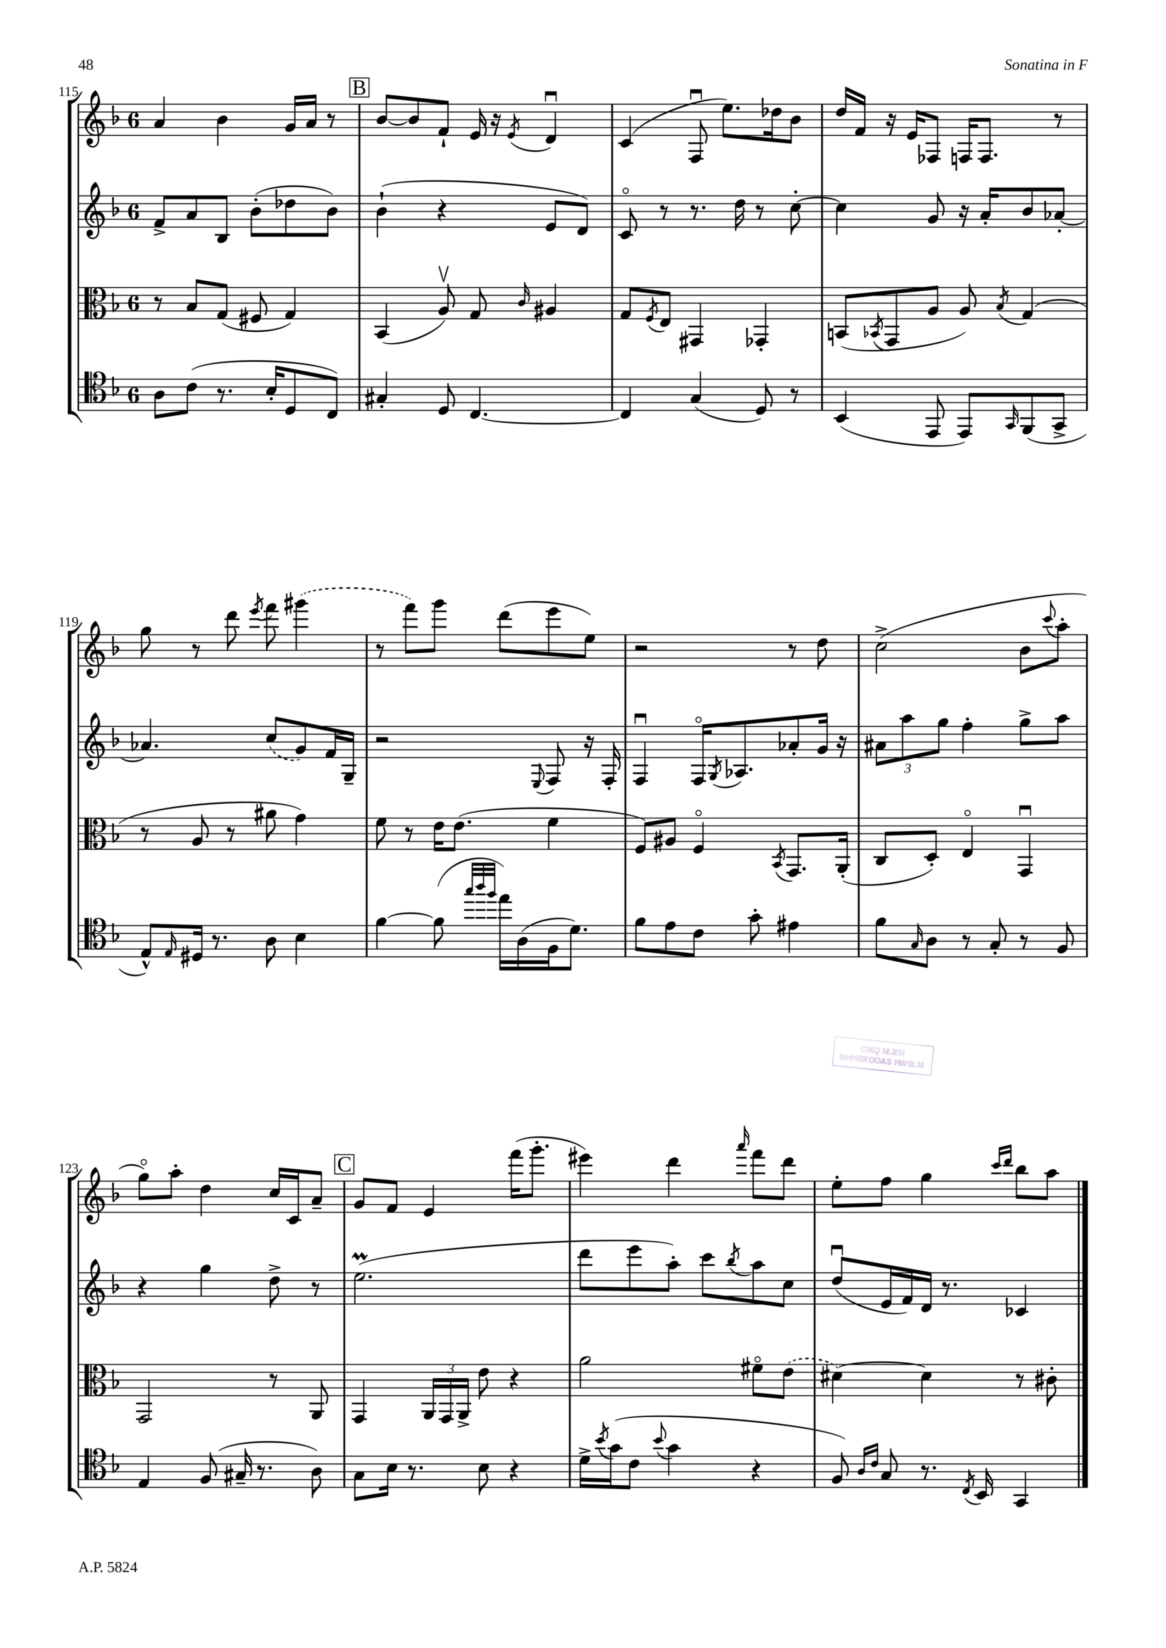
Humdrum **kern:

**kern	**kern	**kern	**kern
*staff4	*staff3	*staff2	*staff1
*clefC4	*clefC3	*clefG2	*clefG2
*k[b-]	*k[b-]	*k[b-]	*k[b-]
*M6/8	*M6/8	*M6/8	*M6/8
8A\L	8r	8f^/L	4a/
(8c\J	8B-/L	8a/	.
8.r	(8G/J	8B-/J	4b-\
.	8F#/	(8b-'\L	.
16B-'/LK	.	.	.
8D/	4G/)	8dd-\	16g/LL
.	.	.	16a/JJ
8C/J)	.	8b-\J)	8r
=	=	=	=
4G#'/	(4BB-/	(4b-`\	[8b-/L
.	.	.	8b-/]
8D/	8Av/)	4r	8f`/J
[4.C/	8G/	.	16e/
.	.	.	16r
.	16qqc/	.	8qe/
.	4A#/	8e/L	4du/
.	.	8d/J)	.
=	=	=	=
4C/]	8G/L	8co/	(4c/
.	8qF/	.	.
.	8E/J	8r	.
(4G/	4GG#/	8.r	8Fu/
.	.	.	8.ee\L)
.	.	16dd\	.
8D/)	4GG-'/	8r	.
.	.	.	16dd-\k
8r	.	[8cc'\	8b-\J
=	=	=	=
(4BB-/	(8BB/L	4cc\]	16dd/LL
.	.	.	16f/JJ
.	8qBB-/	.	.
.	8GG/	.	16r
.	.	.	16e/LK
8EE/	8A/J	8g/	8F-/J
8EE/L)	8A/)	16r	16F/LK
.	.	16a'/LK	8.F/J
16qqGG/	8qB-/	.	.
(8FF/	(4G/	8b-/	.
8GG^/J	.	[8a-'/J	8r
=	=	=	=
8E^^/L)	8r	4.a-/]	8gg\
16qqE/	.	.	.
16D#/Jk	8A/	.	8r
8.r	.	.	.
.	8r	.	8ddd\
.	.	.	8qeee/
8A\	8a#\	(8cc/L	8fff\
4B-\	4g\)	8g/)	(4ggg#\
.	.	16f/L	.
.	.	16G~/JJ	.
=	=	=	=
[4f\	8f\	2r	8r
.	8r	.	8fff\L)
(8f\]	16e\LK	.	8ggg\J
.	(8.e\J	.	.
32qqgg/LLL	.	.	.
32qqaa/	.	.	.
32qqff/JJJ	.	.	.
16ee\LL)	.	.	(8ddd\L
(16A\	.	.	.
.	.	8qqE/	.
16F\J	4f\	8F/	8eee\
8.d\J)	.	.	.
.	.	16r	8ee\J)
.	.	16F'/	.
=	=	=	=
8f\L	8F/L)	4Fu/	2r
8e\	8A#/J	.	.
8c\J	4Fo/	16Fo/LK	.
.	.	8qG/	.
.	.	8.A-/	.
8g'\	.	.	.
.	8qBB-/	.	.
4e#\	8.GG/L	8a-'/	8r
.	.	16g/Jk	8dd\
.	(16AA'/Jk	16r	.
=	=	=	=
8f\L	8C/L	12a#\L	(2cc^\
.	.	12aa\	.
16qqG/	.	.	.
8A\J	8D'/J)	.	.
.	.	12gg\J	.
8r	4Eo/	4ff'\	.
8G'/	.	.	.
8r	4GGu/	8gg^\L	8b-\L
.	.	.	8qqccc/
8F/	.	8aa\J	8aa'\J
=	=	=	=
4E/	2GG/	4r	8ggo\L)
.	.	.	8aa'\J
(8F/	.	4gg\	4dd\
16G#~/	.	.	.
8.r	.	.	.
.	8r	8dd^\	16cc/LL
.	.	.	16c/J
8A\)	8AA/	8r	8a~/J
=	=	=	=
8G\L	4GG/	(2.ee\	8g/L
16B-\Jk	.	.	8f/J
8.r	.	.	.
.	24AA/LL	.	4e/
.	24GG/	.	.
.	24AA^/JJ	.	.
8B-\	8e\	.	.
4r	4r	.	(16fff\LK
.	.	.	8.ggg'\J
=	=	=	=
16d^\LL	2a\	8ddd\L	4eee#\)
8qb-/	.	.	.
(16g\J	.	.	.
8c\J	.	8eee\	.
8qqb-/	.	.	.
4g\	.	8aa'\J)	4ddd\
.	.	8ccc\L	.
.	.	8qbb-/	16qqaaa/
4r	8f#o\L	8aa\	8fff\L
.	(8e\J	8cc\J	8ddd\J
=	=	=	=
8F/)	[4d#\)	(8ddu/L	8ee'\L
16qqA/LL	.	.	.
16qqc/JJ	.	.	.
8G/	.	16e/L	8ff\J
.	.	16f/)	.
8.r	4d#\]	16d/JJ	4gg\
.	.	8.r	.
8qC/	.	.	.
16BB-/	.	.	.
.	.	.	16qqccc/LL
.	.	.	16qqddd/JJ
4GG/	8r	4c-/	8bb-\L
.	8c#'\	.	8aa\J
==	==	==	==
*-	*-	*-	*-
